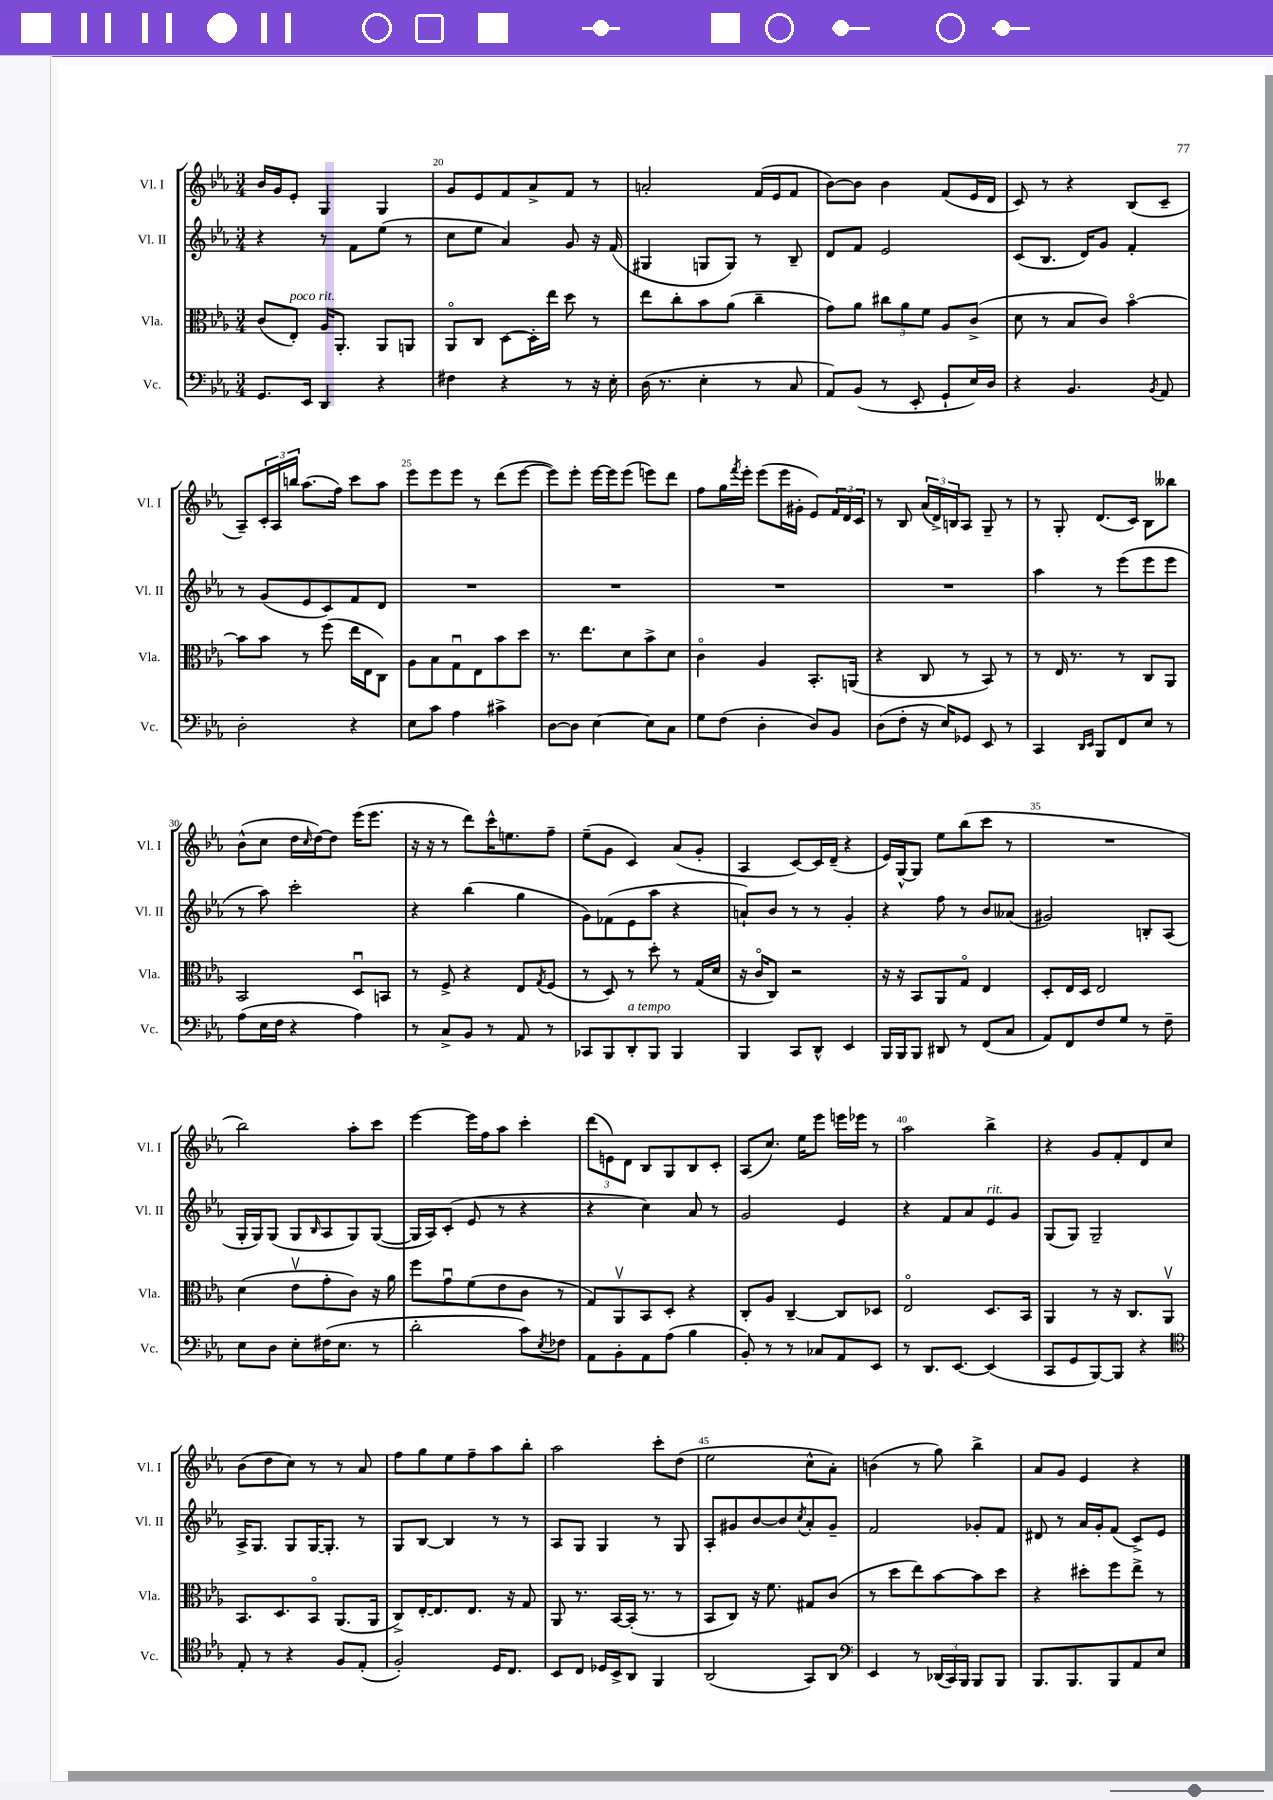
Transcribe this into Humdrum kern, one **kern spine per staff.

**kern	**kern	**kern	**kern
*staff4	*staff3	*staff2	*staff1
*clefF4	*clefC3	*clefG2	*clefG2
*k[b-e-a-]	*k[b-e-a-]	*k[b-e-a-]	*k[b-e-a-]
*M3/4	*M3/4	*M3/4	*M3/4
8.GG/L	(8c/L	4r	16b-/LL
.	.	.	16g/J
.	8E-'/J)	.	8e-'/J
16EE-/Jk	.	.	.
4DD/	16A-/LK	8r	4G/
.	8.AA-'/J	.	.
.	.	8f\L	.
4r	8AA-/L	(8ee-\J	4G/
.	8AA/J	8r	.
=	=	=	=
4F#\	8AA-o/L	8cc\L	8g/L
.	8C/J	8ee-\J	8e-/
4r	[8D\L	4a-/)	8f/
.	16D'\]L	.	8a-^/
.	16ee-\JJ	.	.
8r	8dd\	8g/	8f/J
16r	8r	16r	8r
16E-'\	.	(16f/	.
=	=	=	=
(16D\	8ee-\L	4G#/	2a'/
8.r	.	.	.
.	8cc'\	.	.
4E-'\	8b-\	8G/L	.
.	(8a-\J	8G/J)	.
8r	4cc~\	8r	(16f/LL
.	.	.	16e-/J
8C/	.	8B-~/	8f/J
=	=	=	=
8AA-/L)	8g\L)	8d/L	[8b-\L)
(8BB-/J	8a-\J	8f/J	8b-\]J
8r	12cc#\L	2e-/	4b-\
.	12a-\	.	.
8EE-'/	.	.	.
.	12f\J	.	.
8GG`/L	8A-/L	.	(8f/L
16E-/L)	(8c^/J	.	16e-/L
16D/JJ	.	.	16d/JJ
=	=	=	=
4r	8d\	(8c/L	8c/)
.	8r	8.B-/J	8r
4.BB-/	8B-/L	.	4r
.	.	16d/LK)	.
.	8c/J)	8g/J	.
.	[4b-o\	4f'/	(8B-/L
8qBB-/	.	.	.
8AA-/	.	.	8c~/J
=	=	=	=
2D'\	8b-\]L	8r	8A-~/L)
.	8b-\J	(8g/L	24c'/L
.	.	.	24A-/
.	.	.	24bb/JJ
.	8r	8e-/	(8.aa-\L
.	(8ff\	8c/)	.
.	.	.	16ff\Jk)
4r	16ee-\LL	8f/	8ccc\L
.	16E-\J	.	.
.	8C\J)	8d/J	8aa-\J
=	=	=	=
8E-\L	8A-\L	2.r	8eee-\L
8c\J	8B-\	.	8eee-\
4A-\	8Gu\	.	8eee-\J
.	8E-\	.	8r
4c#^\	8b-\	.	(8ddd\L
.	8dd\J	.	[8eee-\J
=	=	=	=
[8D\L	8.r	2.r	8eee-\]L)
8D\]J	.	.	8eee-'\J
.	8.ee-\L	.	.
[4E-\	.	.	[16eee-\LL
.	.	.	16eee-\]J
.	8d\	.	(8eee-\J
8E-\]L	8b-^\	.	8eee\L)
8C\J	8d\J	.	8ddd\J
=	=	=	=
8G\L	4co\	2.r	8ff\L
(8F\J	.	.	16gg\L
.	.	.	8qfff/
.	.	.	16eee-'\JJ
4D'\	4A-/	.	(8eee-\L
.	.	.	16eee-\L
.	.	.	16g#'\JJ
8D/L)	8.BB-'/L	.	8e-/L)
8BB-/J	.	.	24f/L
.	.	.	24d/
.	(16AA/Jk	.	.
.	.	.	24c/JJ
=	=	=	=
(8D\L	4r	2.r	8r
8F'\J	.	.	8B-/
16r	8C/	.	(24a-/LL
.	.	.	24d^/)
16E-/LK)	.	.	.
.	.	.	24B/J
8GG-/J	8r	.	8A-/J
8EE-/	8BB-/)	.	8G~/
8r	8r	.	8r
=	=	=	=
4CC/	8r	4aa-\	8r
.	16E-/	.	8G'/
.	8.r	.	.
16qqDD/LL	.	.	.
16qqEE-/JJ	.	.	.
8BBB-/L	.	8r	(8.d/L
8FF/	8r	(8eee-\L	.
.	.	.	16c/Jk)
8E-/J	8C/L	8eee-\	8B-\L
8r	8AA-/J	8eee-\J	8bb--\J
=	=	=	=
(8A-\L	2BB-/	8r	(8b-^^\L
16E-\L	.	8aa-\)	8cc\J
16F\JJ	.	.	.
4r	.	2ccc'\	16dd\LL
.	.	.	16qqcc/
.	.	.	[16dd\J)
.	.	.	8dd\]J
4A-\)	8Du/L	.	(16eee-\LK
.	.	.	8.eee-\J
.	8BB/J	.	.
=	=	=	=
8r	8r	4r	16r
.	.	.	16r
8C^/L	8F^/	.	8r
8BB-/J	4r	(4bb-\	8ddd\L)
8r	.	.	16ccc^^\K
.	.	.	8.ee\
8AA-/	8E-/L	4gg\	.
.	8qG/	.	.
8r	(8F/J	.	8ff~\J
=	=	=	=
8CC-/L	8r	8g\L)	(8ee-~\L
8BBB-/	8D/)	(8f-\	8g\J
8DD'/	8r	8e-\	4c/)
8BBB-/J	8dd'\	8aa-\J	.
4BBB-/	8r	4r	(8a-/L
.	(16G/LL	.	8g'/J
.	16d/JJ	.	.
=	=	=	=
4BBB-/	16r	8a`/L)	4A-/
.	16co/LK	.	.
.	8C/J)	8b-/J	.
8CC/L	2r	8r	[8c/L)
8DD^^/J	.	8r	16c/]L
.	.	.	(16d~/JJ
4EE-/	.	4g'/	4r
=	=	=	=
16BBB-/LL	16r	4r	16e-/LL)
16BBB-/J	16r	.	[16G^^/J
8BBB-/J	8BB-/L	.	8G/]J
8DD#/	8AA-/	8ff\	8ee-\L
8r	8Go/J	8r	(8bb-\
(8FF/L	4E-/	8b-/L	8ccc\J
8C/J	.	(8a--/J	8r
=	=	=	=
8AA-/L)	8D'/L	2g#/)	2.r
8FF/	16E-/L	.	.
.	16D/JJ	.	.
8F/	2E-/	.	.
8G/J	.	.	.
8r	.	8B'/L	.
8F~\	.	(8A-/J	.
=	=	=	=
8E-\L	(4d\	16G'/LL	2bb-\)
.	.	16G/J)	.
8D\J	.	(8G/J	.
8E-'\L	8e-v\L	8G/L	.
.	.	16qqB-/	.
(16F#\K	8g'\	8A-/	.
8.E-\J	.	.	.
.	8c\J)	8G/)	8aa-'\L
8r	16r	([8G/J	8ccc\J
.	16a-\	.	.
=	=	=	=
2d'\	8ff\L	16G/]LL	[4eee-\
.	.	16A-/J)	.
.	8gu\	(8c'/J	.
.	(8f\	8e-/	16eee-\]LL
.	.	.	16ff\J
.	8e-\	8r	8aa-\J
8c\L)	8c\J	4r	4ccc'\
8qE-/	.	.	.
8F-\J	8r	.	.
=	=	=	=
8AA-\L	8G/L)	4r	(12ddd\L
.	.	.	12e\)
8BB-'\	8AA-v/	.	.
.	.	.	12d\J
8AA-\	8BB-/	4cc\)	8B-/L
(8A-\J	8D'/J	.	8G/
4B-\	4r	8a-/	8B-/
.	.	8r	8c'/J
=	=	=	=
8BB-'/)	8C'/L	2g/	(8A-/L
8r	8A-/J	.	8.cc/J)
8r	[4C~/	.	.
.	.	.	16ee-\LK
8C-/L	.	.	8eee-\J
8AA-/	8C/]L	4e-/	16eee\LL
.	.	.	16eee-\JJ
8EE-/J	8D-/J	.	8r
=	=	=	=
8r	2E-o/	4r	2aa-\
8.DD/L	.	.	.
.	.	8f/L	.
[8.EE-/J	.	.	.
.	.	8a-/	.
(4EE-/]	8.D/L	8e-/	4bb-^\
.	.	8g/J	.
.	16BB-/Jk	.	.
=	=	=	=
8CC/L	4AA-/	(8G/L	4r
8GG/	.	8G/J)	.
[8BBB-/)	8r	2G~/	8g/L
8BBB-/]J	16r	.	8f'/
.	8.C/L	.	.
4r	.	.	8d/
.	8AA-v/J	.	8cc/J
=	=	=	=
*clefC4	*	*	*
8E-'/	8.BB-/L	16A-^/LK	(8b-\L
.	.	8.G/J	.
8r	.	.	8dd\
.	8.D/	.	.
4r	.	8G/L	8cc\J)
.	8BB-o/J	[16G/K	8r
.	.	8.G'/]J	.
8F/L	(8.AA-/L	.	8r
(8E-'/J	.	8r	8a-/
.	16AA-/Jk	.	.
=	=	=	=
2F'/)	8C^/L)	8G/L	8ff\L
.	[16E-'/K	[8B-/J	8gg\
.	8.E-/]	.	.
.	.	4B-/]	8ee-\
.	8.E-/J	.	8ff~\
16D/LK	.	8r	8aa-\
8.C/J	16r	.	.
.	8G/	8r	8bb-'\J
=	=	=	=
8BB-/L	8AA-/	8A-/L	2aa-\
8C/J	8.r	8G/J	.
16D-/LL	.	4G/	.
16BB-^/J	[16BB-/LL	.	.
8AA-/J	(16BB-'/]JJ	.	.
.	8.r	.	.
4FF/	.	8r	8ccc'\L
.	8r	8G/	(8dd\J
=	=	=	=
(2AA-/	8BB-/L	8A-'/L	2ee-\
.	8C/J)	8g#/	.
.	16r	[8b-/	.
.	8.f\	.	.
.	.	8b-/]	.
.	.	8qcc/	.
8GG/L)	8G#/L	8a-'/	8cc^^\L
8AA-/J	(8c/J	8g#~/J	8a-'\J)
=	=	=	=
*clefF4	*	*	*
4EE-/	8r	2f/	(4b\
.	8dd\L	.	.
8r	8ee-\)	.	8r
(24DD-/LL	[8b-\	.	8gg\)
24CC/)	.	.	.
24BBB-/JJ	.	.	.
8BBB-/L	8b-\]	8g-'/L	4bb-^\
8BBB-/J	8dd\J	8f/J	.
=	=	=	=
8.BBB-/L	4r	8d#/	8a-/L
.	.	8r	8g/J
8.BBB-/	.	.	.
.	8dd#'\L	16a-/LL	4e-/
.	.	16g'/J	.
8BBB-/	8ff\	(8f/J	.
8AA-/	8ee-^\J	8c^/L)	4r
8E-/J	8r	8e-/J	.
==	==	==	==
*-	*-	*-	*-
